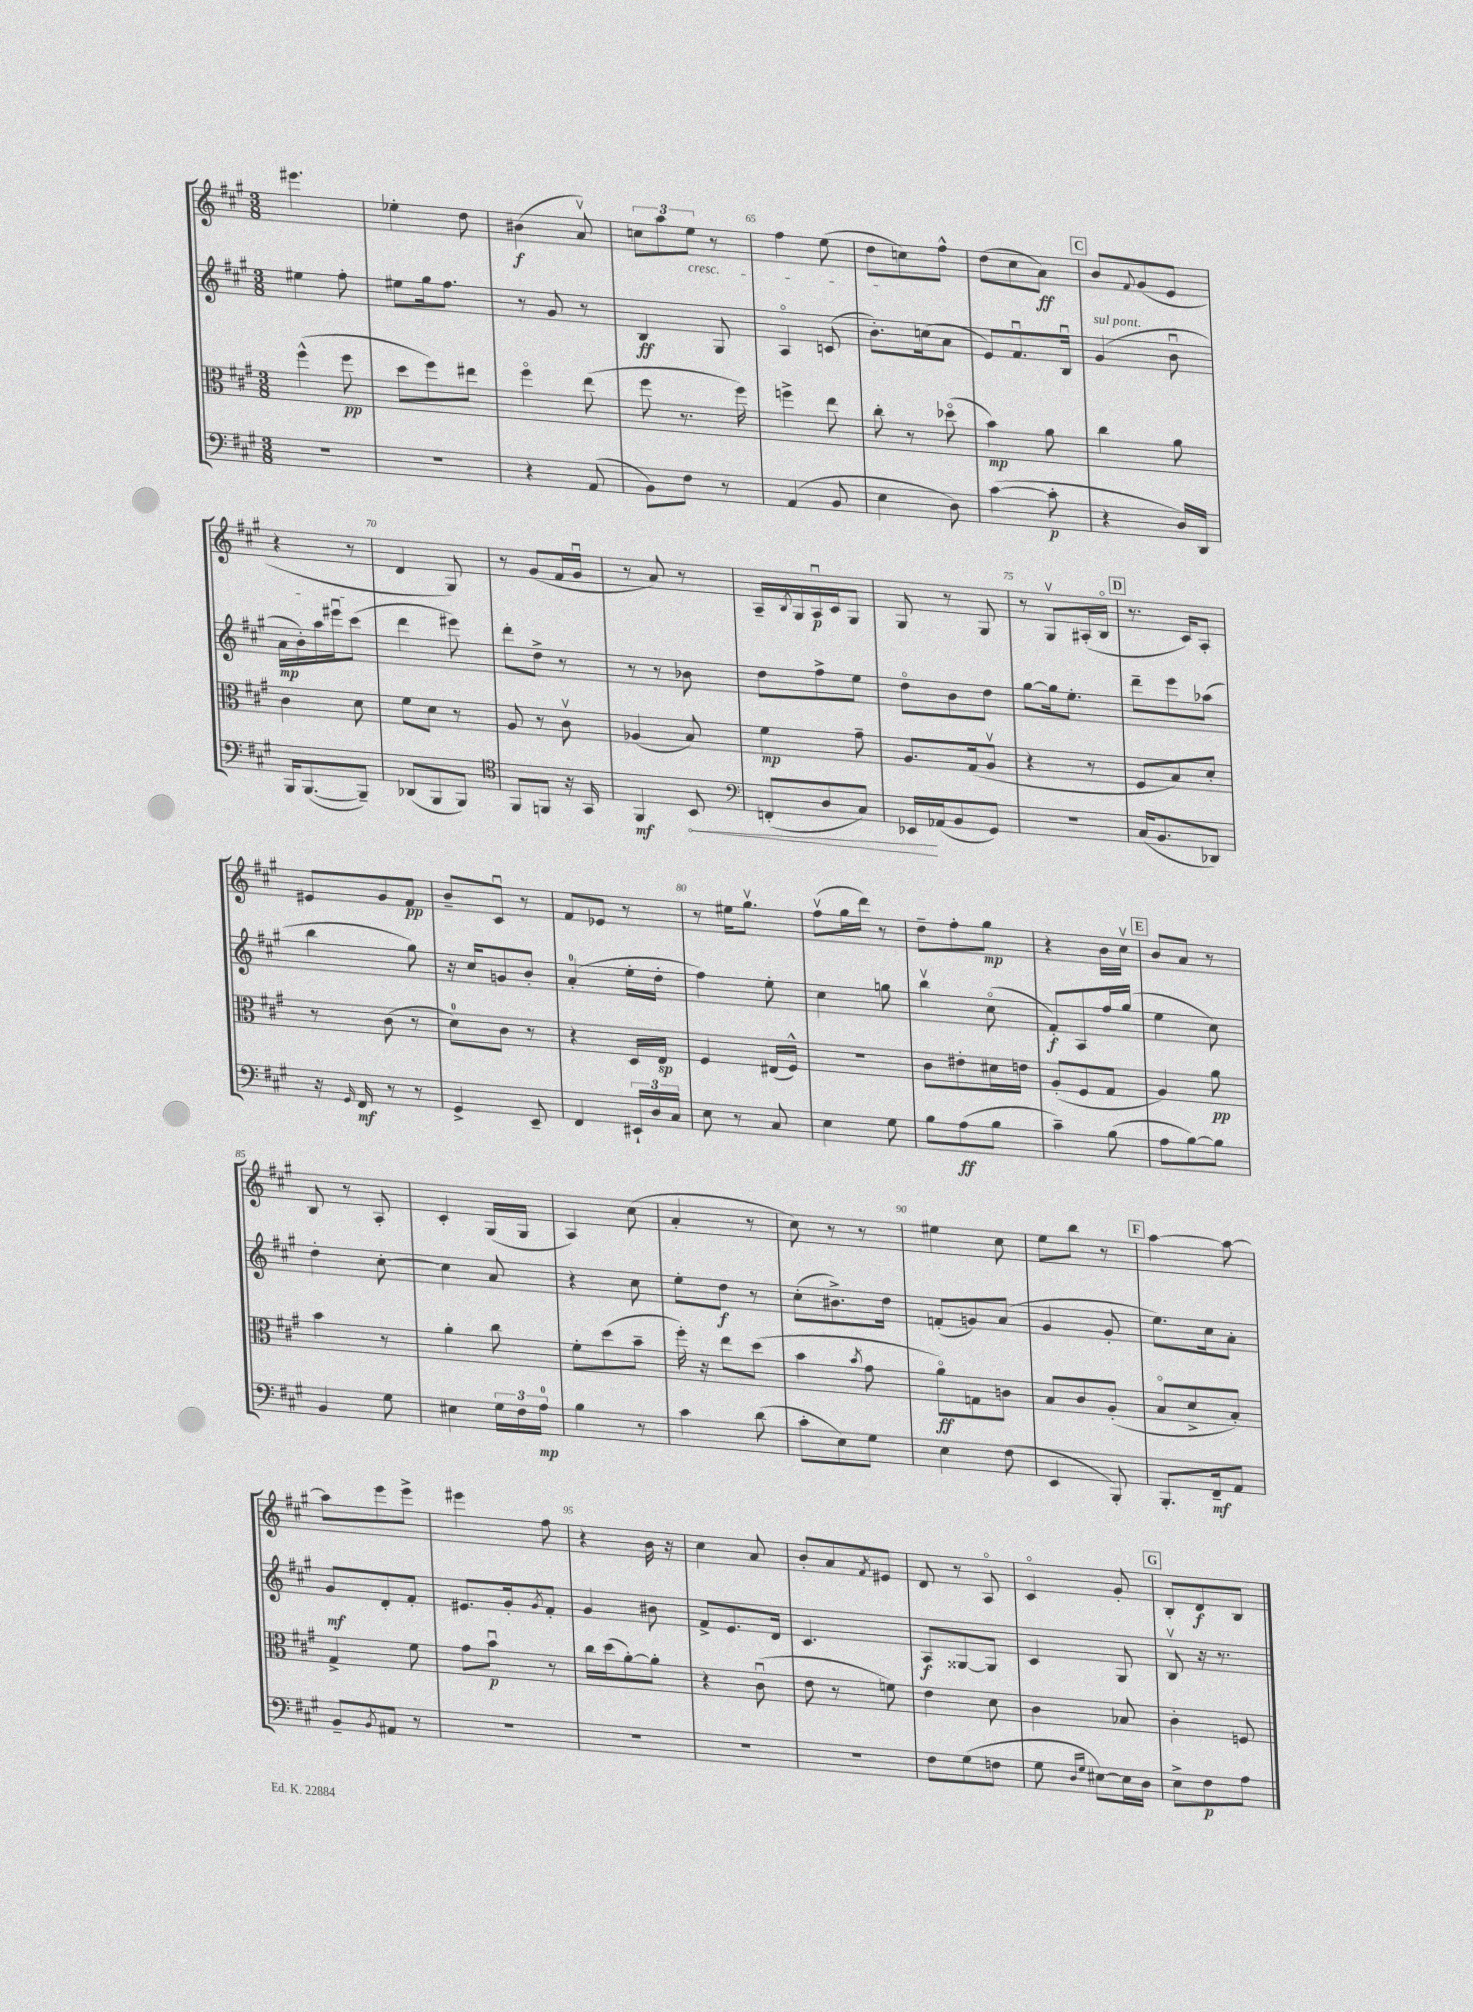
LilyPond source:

<<
\new StaffGroup <<
\new Staff = "s0" {
    \clef treble \key a \major \numericTimeSignature \time 3/8
    eis'''4. |
    ees''4-. d''8 |
    bis'4\f( a'8\upbow) |
    \tuplet 3/2 { c''8 a''8 e''8\cresc } r8 |
    fis''4 e''8( |
    d''8\! c''8) fis''8-^ |
    d''8( cis''8 a'8\ff) |
    \mark \markup { \box "C" } b'8 \appoggiatura { fis'8 } gis'8( e'8 |
    r4 r8 |
    d'4 gis8) |
    r8 gis'8( fis'16 gis'16\downbow |
    r8 a'8) r8 |
    a16-- \acciaccatura { b8 } gis16 a16\downbow\p cis'16 gis8 |
    gis8 r8 gis8 |
    r8 gis8\upbow ais16-.( b16\flageolet |
    \mark \markup { \box "D" } r8. cis'16) a8-. |
    eis'8 gis'8 fis'8\pp |
    b'8-- cis'8\downbow r8 |
    fis'8 ees'8 r8 |
    r8 eis''16 gis''8.\upbow |
    fis''8\upbow( gis''16 d'''16) r8 |
    d''8-- fis''8-. gis''8\mp |
    r4 b'16 cis''16\upbow |
    \mark \markup { \box "E" } b'8 a'8 r8 |
    b8 r8 a8-. |
    cis'4-. gis16( gis16 |
    a4) cis''8( |
    a'4-. r8 |
    cis''8) r8 r8 |
    eis''4 cis''8 |
    e''8 b''8 r8 |
    \mark \markup { \box "F" } a''4~ a''8~ |
    a''8 e'''8 e'''8-> |
    eis'''4 fis''8 |
    r4 b'16 r16 |
    cis''4 a'8 |
    b'8-. a'8 \acciaccatura { fis'8 } eis'8 |
    d'8 r8 a8\flageolet |
    cis'4\flageolet gis'8-. |
    \mark \markup { \box "G" } b8-. d'8\f b8 \bar "|." |
}
\new Staff = "s1" {
    \clef treble \key a \major \numericTimeSignature \time 3/8
    eis''4 fis''8-. |
    eis''8 gis''16 fis''8. |
    r8 gis'8 r8 |
    b4\ff gis8 |
    a4\flageolet c'8( |
    b'8.-.) c''16( a'8 |
    e'8) fis'8.\downbow b16\downbow |
    \mark \markup { \box "C" } \once \override TextSpanner.bound-details.left.text = \markup { \italic "sul pont." } gis'4\startTextSpan( b'8\downbow |
    a'16\mp b'16-.) a''16 eis'''16\downbow cis'''8\stopTextSpan( |
    d'''4 eis'''8) |
    d'''8-. d''8-> r8 |
    r8 r8 bes'8 |
    d''8 fis''8-> e''8 |
    d''8\flageolet b'8 d''8 |
    gis''8~ gis''16 e''8.-. |
    \mark \markup { \box "D" } d'''8-- e'''8 aes''8( |
    b''4 gis''8) |
    r16 cis''16 g'8 b'8-. |
    a'4-0-.( e''16-. d''16-. |
    fis''4) e''8-. |
    cis''4 g''8 |
    b''4\upbow cis''8\flageolet( |
    fis'8-.\f) a8 fis''16 gis''16( |
    \mark \markup { \box "E" } e''4 cis''8) |
    d''4-. cis''8~-. |
    cis''4 a'8 |
    r4 cis''8 |
    e''8-. d''8\f r8 |
    cis''8-.( bis'8.->) d''16 |
    f'8-.( g'8) a'8( |
    gis'4 gis'8-. |
    \mark \markup { \box "F" } e''8.) cis''16 a'8-. |
    gis'8\mf d'8-. fis'8-. |
    eis'8. gis'16-. \acciaccatura { gis'8 } fis'8-. |
    gis'4 bis'8 |
    fis'8-> e'8. d'16 |
    cis'4. |
    a8\f gisis8~ gisis8 |
    cis'4 gis8 |
    \mark \markup { \box "G" } b8\upbow r16 r8. \bar "|." |
}
\new Staff = "s2" {
    \clef alto \key a \major \numericTimeSignature \time 3/8
    fis''4-^( fis''8\pp |
    d''8 fis''8) eis''8 |
    fis''4\flageolet e''8( |
    fis''8 r8. fis''16) |
    f''4-> e''8 |
    cis''8-. r8 des''8\flageolet( |
    b'4\mp) a'8 |
    \mark \markup { \box "C" } cis''4 a'8 |
    cis'4 d'8 |
    fis'8 d'8 r8 |
    a8 r8 cis'8\upbow |
    aes4( b8) |
    fis'4\mp gis'8-- |
    a8. gis16( a8\upbow |
    r4 r8 |
    \mark \markup { \box "D" } fis8 b8) d'8-. |
    r8 cis'8( r8 |
    d'8-0) cis'8 r8 |
    r4 d16 e16\sp |
    fis4 eis16( fis16-^) |
    r4. |
    cis'8 eis'8-. dis'16 e'16 |
    a8-.( fis8 gis8 |
    \mark \markup { \box "E" } a4) a'8\pp |
    b'4 r8 |
    a'4-. cis''8 |
    fis'8-. d''8( b'8-- |
    fis''16-.) r16 e''8 d''8( |
    b'4 \acciaccatura { b'8 } gis'8 |
    a'8\flageolet\ff) g8 c'8 |
    b8 cis'8 a8-.( |
    \mark \markup { \box "F" } b8\flageolet d'8-> b8-.) |
    gis4-> fis'8 |
    gis'8 b'8\downbow\p r8 |
    cis''16 d''16( a'8~-.) a'8-. |
    r4 cis'8\downbow( |
    e'8 r8 f'8) |
    e'4 d'8 |
    cis'4 bes8 |
    \mark \markup { \box "G" } cis'4-. f8 \bar "|." |
}
\new Staff = "s3" {
    \clef bass \key a \major \numericTimeSignature \time 3/8
    R4. |
    R4. |
    r4 a,8( |
    b,8) fis8 r8 |
    a,4( b,8 |
    e4 d8) |
    cis'4~( cis'8-.\p |
    \mark \markup { \box "C" } r4 d16) d,16 |
    b,,16 b,,8.~( b,,8--) |
    des,8( b,,8 b,,8) |
    \clef tenor fis,8 f,8 r16 gis,16 |
    fis,4\mf \once \override Hairpin.circled-tip = ##t b,8\< |
    \clef bass f,8-.( d8 cis8) |
    ees,16\! aes,16( b,8 gis,8) |
    R4. |
    \mark \markup { \box "D" } cis16( b,8. des,8) |
    r16 \grace { gis,16 } fis,16\mf r8 r8 |
    gis,4-> e,8-- |
    fis,4 \tuplet 3/2 { eis,16-! d16 cis16 } |
    e8 r8 cis8 |
    e4 gis8 |
    b8 a8\ff( b8 |
    cis'4--) b8( |
    \mark \markup { \box "E" } a8 b8~) b8 |
    b,4 gis8 |
    eis4 \tuplet 3/2 { gis16 fis16 a16-0\mp } |
    b4 r8 |
    cis'4 d'8( |
    cis'8-. e8) gis8 |
    e4 fis8( |
    e,4 b,,8-.) |
    \mark \markup { \box "F" } b,,8.-. fis,16--\mf a,8 |
    b,8-- \acciaccatura { b,8 } ais,8 r8 |
    R4. |
    R4. |
    R4. |
    R4. |
    fis8 gis8( f8 |
    gis8 \grace { d16 gis16 } eis8~) eis16 d16 |
    \mark \markup { \box "G" } e8-> fis8\p a8 \bar "|." |
}
>>
>>
\layout { \context { \Score currentBarNumber = #61 \override BarNumber.break-visibility = ##(#f #t #t) barNumberVisibility = #(every-nth-bar-number-visible 5) } }
